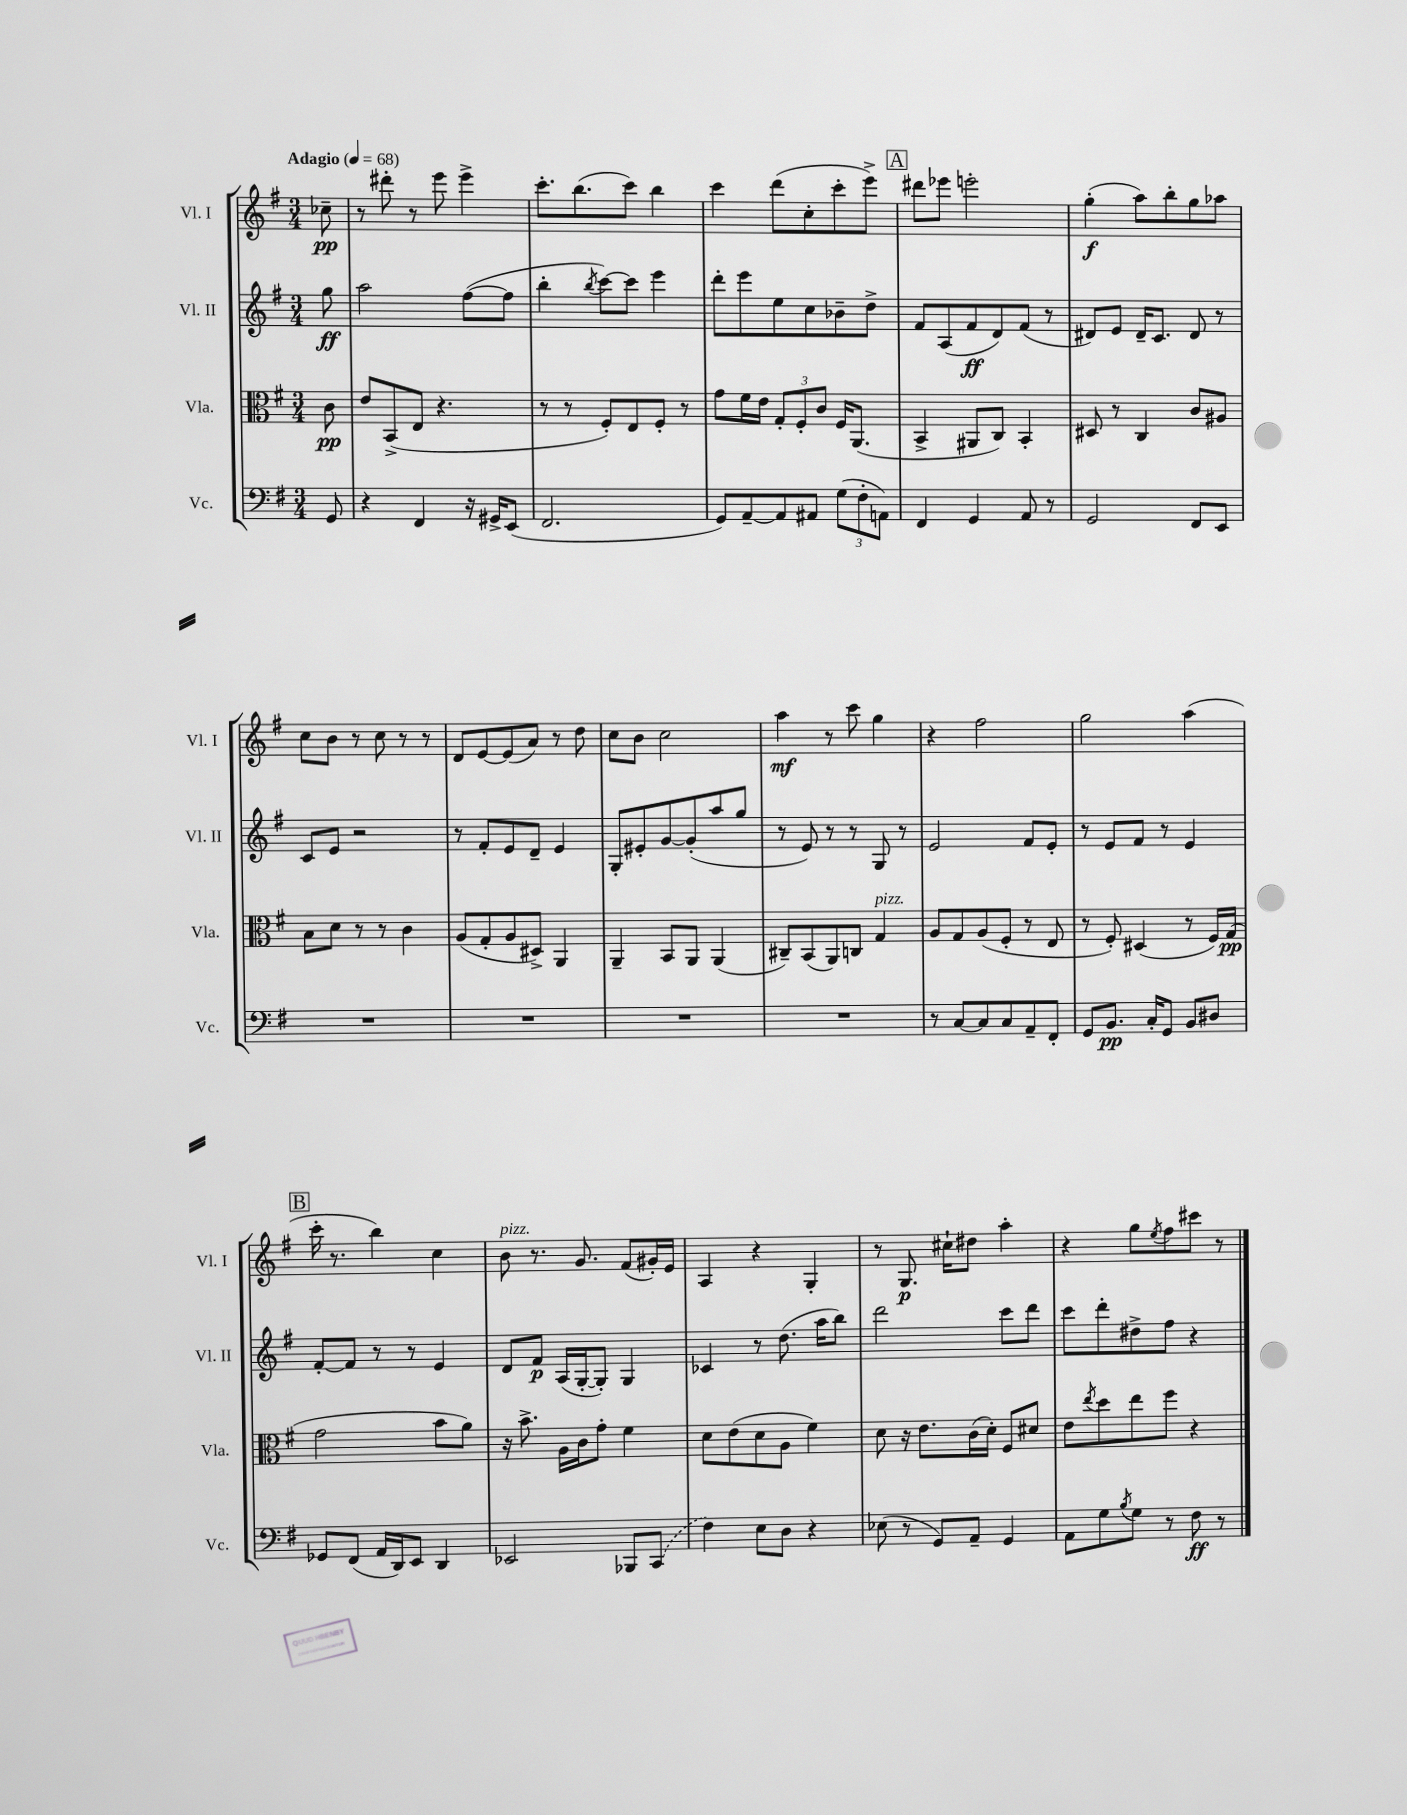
<<
\new StaffGroup <<
\new Staff = "s0" \with { instrumentName = "Vl. I" shortInstrumentName = "Vl. I" } {
    \clef treble \key g \major \numericTimeSignature \time 3/4 \partial 8 \tempo "Adagio" 4 = 68
    ces''8--\pp |
    r8 dis'''8-. r8 e'''8 e'''4-> |
    c'''8.-. b''8.( c'''8) b''4 |
    c'''4 d'''8( c''8-. c'''8-. e'''8->) |
    \mark \markup { \box "A" } dis'''8 ees'''8 e'''2-. |
    g''4-.\f( a''8) b''8-. g''8 aes''8 |
    c''8 b'8 r8 c''8 r8 r8 |
    d'8 e'8~ e'8( a'8) r8 d''8 |
    c''8 b'8 c''2 |
    a''4\mf r8 c'''8 g''4 |
    r4 fis''2 |
    g''2 a''4( |
    \mark \markup { \box "B" } c'''16-. r8. b''4) c''4 |
    b'8^\markup { \italic "pizz." } r8. g'8. fis'8( gis'16-.) e'16 |
    a4 r4 g4-. |
    r8 g8.\p cis''16-! dis''8 a''4-. |
    r4 g''8 \acciaccatura { e''8 } fis''8 cis'''8 r8 \bar "|." |
}
\new Staff = "s1" \with { instrumentName = "Vl. II" shortInstrumentName = "Vl. II" } {
    \clef treble \key g \major \numericTimeSignature \time 3/4 \partial 8
    g''8\ff |
    a''2 fis''8~( fis''8 |
    b''4-. \acciaccatura { b''8 } c'''8~) c'''8 e'''4 |
    d'''8-. e'''8 e''8 c''8 bes'8-- d''8-> |
    \mark \markup { \box "A" } fis'8 a8( fis'8\ff d'8) fis'8( r8 |
    dis'8) e'8 dis'16-- c'8. dis'8 r8 |
    c'8 e'8 r2 |
    r8 fis'8-. e'8 d'8-- e'4 |
    g8-. eis'8-. g'8~ g'8-.( a''8 g''8 |
    r8 e'8) r8 r8 g8 r8 |
    e'2 fis'8 e'8-. |
    r8 e'8 fis'8 r8 e'4 |
    \mark \markup { \box "B" } fis'8~-. fis'8 r8 r8 e'4 |
    d'8 fis'8\p a16( g16~-. g8-.) g4 |
    ces'4 r8 d''8.( a''16 b''8) |
    d'''2 c'''8 d'''8 |
    c'''8 d'''8-. dis''8-> fis''8 r4 \bar "|." |
}
\new Staff = "s2" \with { instrumentName = "Vla." shortInstrumentName = "Vla." } {
    \clef alto \key g \major \numericTimeSignature \time 3/4 \partial 8
    c'8\pp |
    e'8 b,8->( e8 r4. |
    r8 r8 fis8-.) e8 fis8-. r8 |
    g'8 fis'16 e'16 \tuplet 3/2 { g8-. fis8-. c'8 } fis16 a,8.( |
    \mark \markup { \box "A" } b,4-> ais,8 c8) b,4-. |
    dis8 r8 c4 c'8 ais8 |
    b8 d'8 r8 r8 c'4 |
    a8( g8-. a8 dis8->) a,4 |
    a,4-- b,8 a,8 a,4( |
    cis8--) b,8( a,8) c8 g4^\markup { \italic "pizz." } |
    a8 g8 a8( fis8-. r8 e8 |
    r8 fis8-.) dis4( r8 fis16) g16\pp( |
    \mark \markup { \box "B" } g'2 b'8 a'8) |
    r16 b'8.-> a16 c'16 g'8-. fis'4 |
    d'8 e'8( d'8 a8 fis'4) |
    d'8 r16 e'8. c'16( d'16-.) fis8 dis'8 |
    e'8 \acciaccatura { e''8 } d''8 e''8 fis''8 r4 \bar "|." |
}
\new Staff = "s3" \with { instrumentName = "Vc." shortInstrumentName = "Vc." } {
    \clef bass \key g \major \numericTimeSignature \time 3/4 \partial 8
    g,8 |
    r4 fis,4 r16 gis,16-> e,8( |
    fis,2. |
    g,8) a,8~-- a,8 ais,8 \tuplet 3/2 { g8( fis8-. a,8) } |
    \mark \markup { \box "A" } fis,4 g,4 a,8 r8 |
    g,2 fis,8 e,8 |
    R2. |
    R2. |
    R2. |
    R2. |
    r8 c8~ c8 c8 a,8-- fis,8-. |
    g,8 b,8.\pp c16-. g,8 b,8 dis8 |
    \mark \markup { \box "B" } ges,8 fis,8( a,16 d,16) e,8 d,4 |
    ees,2 bes,,8 \once \slurDashed c,8( |
    fis4) e8 d8 r4 |
    ees8( r8 g,8) a,8-- g,4 |
    a,8 g8 \acciaccatura { b8 } g8 r8 fis8\ff r8 \bar "|." |
}
>>
>>
\layout { \context { \Score \remove "Bar_number_engraver" } }
